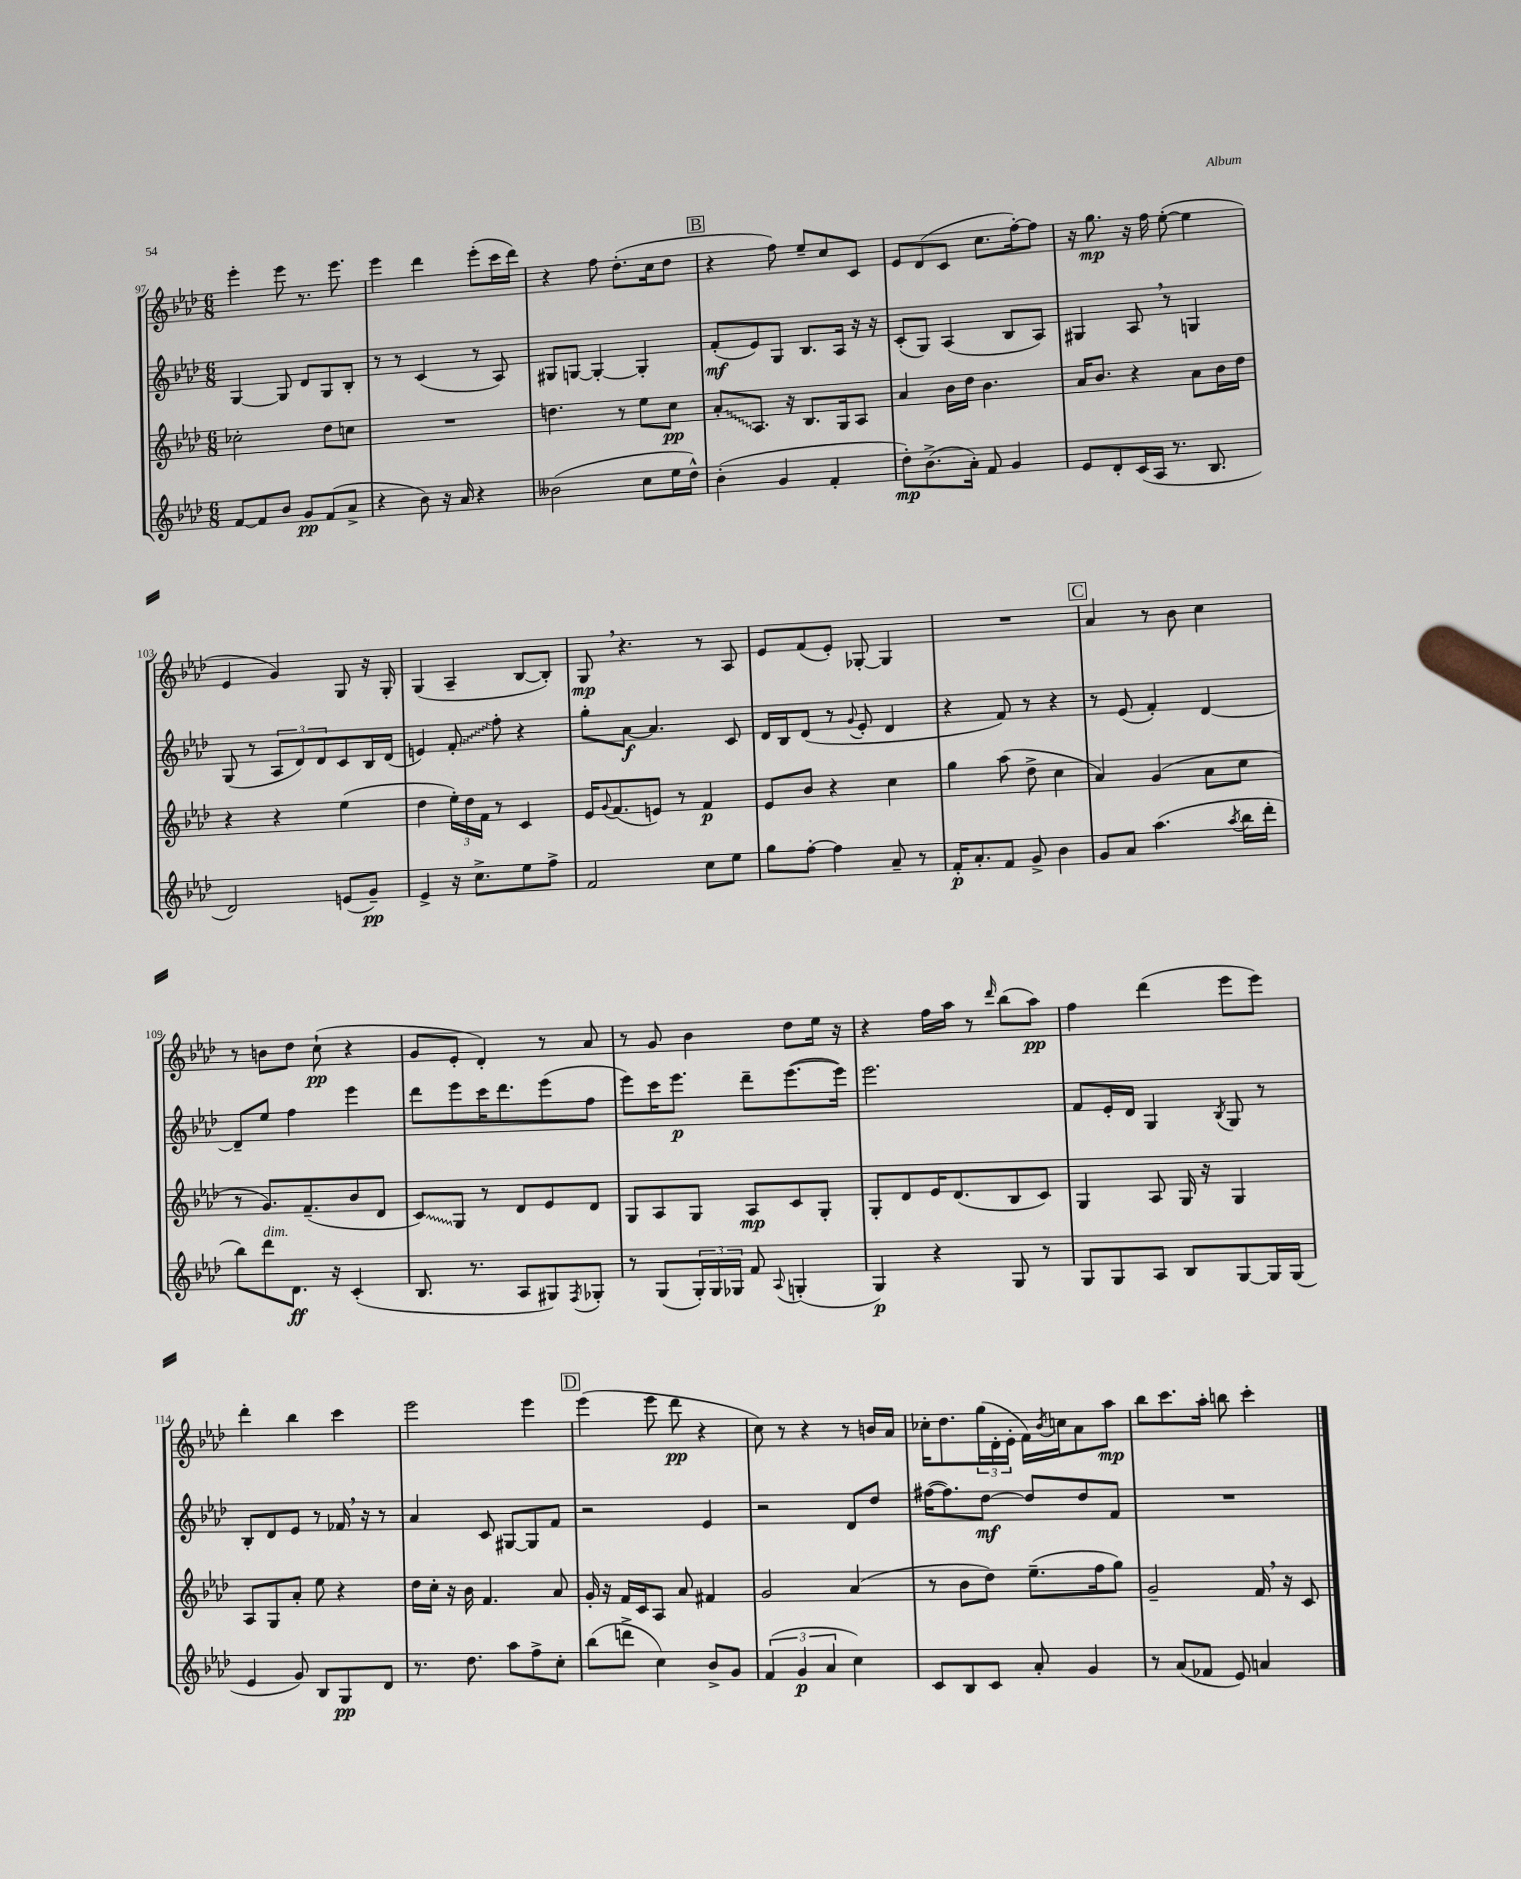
<<
\new StaffGroup <<
\new Staff = "s0" {
    \clef treble \key aes \major \numericTimeSignature \time 6/8
    ees'''4-. ees'''8 r8. ees'''8. |
    ees'''4 des'''4 ees'''8-.( c'''16 des'''16) |
    r4 f''8 des''8.-.( c''16 des''8 |
    \mark \markup { \box "B" } r4 f''8) ees''8-- c''8 c'8 |
    ees'8 des'8( c'8 c''8. f''16~-.) f''8 |
    r16 g''8.\mp r16 f''16 ees''8~-.( ees''4 |
    ees'4 g'4) g8 r16 g16-. |
    g4( aes4-- bes8~ bes8-.) |
    g8\mp \breathe r4. r8 aes8 |
    ees'8 f'8( ees'8-.) ges8~-. ges4 |
    R2. |
    \mark \markup { \box "C" } aes'4 r8 bes'8 c''4 |
    r8 b'8 des''8 c''8-!\pp( r4 |
    g'8 ees'8-. des'4-.) r8 aes'8 |
    r8 g'8 bes'4 des''8 ees''16 r16 |
    r4 f''16 aes''16 r8 \grace { des'''16 } bes''8( aes''8\pp) |
    f''4 des'''4( ees'''8 ees'''8) |
    des'''4-. bes''4 c'''4 |
    ees'''2 ees'''4 |
    \mark \markup { \box "D" } ees'''4( ees'''8 des'''8\pp r4 |
    c''8) r8 r4 r8 b'16 aes'16 |
    ces''16-. des''8. \tuplet 3/2 { g''16( des'16-. ees'16-. } f'16) \acciaccatura { bes'8 } c''16 aes'8 aes''8\mp |
    bes''8 c'''8. aes''16-. b''8 c'''4-. \bar "|." |
}
\new Staff = "s1" {
    \clef treble \key aes \major \numericTimeSignature \time 6/8
    g4~ g8 des'8 g8 bes8-. |
    r8 r8 c'4( r8 aes8) |
    gis8 g8~ g4~-. g4-. |
    \mark \markup { \box "B" } f'8-.\mf( ees'8) g8 bes8. aes16 r16 r16 |
    c'8-.( g8) aes4( bes8 aes8) |
    gis4 aes8 \breathe r8 g4 |
    g8( r8 \tuplet 3/2 { aes8 des'8) des'8 } c'8 bes16 des'16( |
    e'4) \once \override Glissando.style = #'zigzag f'8-.\glissando f''8-. r4 |
    g''8-. aes'8~\f aes'4. c'8 |
    des'16 bes16 des'8( r8 \appoggiatura { g'8 } ees'8-. des'4 |
    r4 f'8) r8 r4 |
    \mark \markup { \box "C" } r8 ees'8( f'4-.) des'4~ |
    des'8-- ees''8 f''4 ees'''4 |
    des'''8 ees'''8 c'''16 des'''8. ees'''8( f''8 |
    ees'''8) c'''16 ees'''8.\p des'''8-- ees'''8.~( ees'''16) |
    ees'''2. |
    f'8 ees'16-. des'16 g4 \acciaccatura { bes8 } g8 r8 |
    bes8-. des'8 ees'8 r8 fes'16 \breathe r16 r8 |
    aes'4 c'8 gis8~ gis8 f'8 |
    \mark \markup { \box "D" } r2 ees'4 |
    r2 des'8 des''8 |
    fis''16~( fis''8.) des''8~\mf des''8 des''8 f'8 |
    R2. \bar "|." |
}
\new Staff = "s2" {
    \clef treble \key aes \major \numericTimeSignature \time 6/8
    ces''2-. des''8 c''8 |
    R2. |
    d''4. r8 ees''8 c''8\pp |
    \mark \markup { \box "B" } \once \override Glissando.style = #'zigzag aes'8-.\glissando aes8. r16 bes8. g16 aes8 |
    aes'4 bes'16 des''16 bes'4. |
    aes'16 bes'8. r4 aes'8 bes'16 des''16 |
    r4 r4 ees''4( |
    des''4 \tuplet 3/2 { ees''16-.) des''16 f'16 } r8 c'4 |
    ees'16 \appoggiatura { g'8 } f'8.( e'8) r8 f'4\p |
    ees'8 bes'8 r4 c''4 |
    g''4 aes''8( des''8-> c''4 |
    \mark \markup { \box "C" } aes'4) g'4( aes'8 c''8 |
    r8 g'8.) f'8.--( bes'8 des'8 |
    \once \override Glissando.style = #'zigzag c'8\glissando) g8 r8 des'8 ees'8 des'8 |
    g8 aes8 g8 aes8\mp c'8 g8-. |
    g8-. des'8 ees'16 des'8.( bes8 c'8) |
    g4 aes8 g16 r16 g4 |
    aes8 g8 aes'8-. ees''8 r4 |
    des''16 c''16-. r16 bes'16 f'4. aes'8 |
    \mark \markup { \box "D" } g'16-. r16 f'16 c'16 aes8 aes'8 fis'4 |
    g'2 aes'4( |
    r8 bes'8 des''8) ees''8.--( f''16 g''8) |
    g'2-- f'16 \breathe r16 c'8 \bar "|." |
}
\new Staff = "s3" {
    \clef treble \key aes \major \numericTimeSignature \time 6/8
    f'8~ f'8 bes'8 g'8\pp f'8( aes'8-> |
    r4 bes'8) r16 aes'16 r4 |
    beses'2( c''8 ees''16 des''16-^) |
    \mark \markup { \box "B" } bes'4-.( g'4 f'4-. |
    des''8-.\mp) bes'8.->( aes'16-.) f'8 g'4 |
    ees'8 des'8-. c'16( aes16 r8. bes8. |
    des'2) e'8( g'8--\pp) |
    ees'4-> r16 c''8.-> ees''8 f''8-> |
    f'2 c''8 ees''8 |
    g''8 f''8~-. f''4 aes'8-- r8 |
    f'16-.\p aes'8.-. f'8 g'8-> bes'4 |
    \mark \markup { \box "C" } g'8 aes'8 aes''4.( \acciaccatura { aes''8 } bes''16 des'''16-. |
    bes''8) des'''8^\markup { \italic "dim." } des'8.\ff r16 c'4-.( |
    bes8. r8. aes8 gis8) \acciaccatura { f8 } ges8-. |
    r8 g8( \tuplet 3/2 { g16-.) g16 ges16 } f'8 \appoggiatura { aes8 } g4-.( |
    g4\p) r4 g8 r8 |
    g8 g8 aes8 bes8 g8~ g16 g16( |
    ees'4 g'8) bes8 g8\pp des'8 |
    r8. des''8. aes''8 f''8-> c''8-. |
    \mark \markup { \box "D" } bes''8( d'''8-> c''4) bes'8-> g'8 |
    \tuplet 3/2 { f'4( g'4\p aes'4 } c''4) |
    c'8 bes8 c'8 aes'8-. g'4 |
    r8 aes'8( fes'8 ees'8) a'4 \bar "|." |
}
>>
>>
\layout { \context { \Score currentBarNumber = #97 } }
